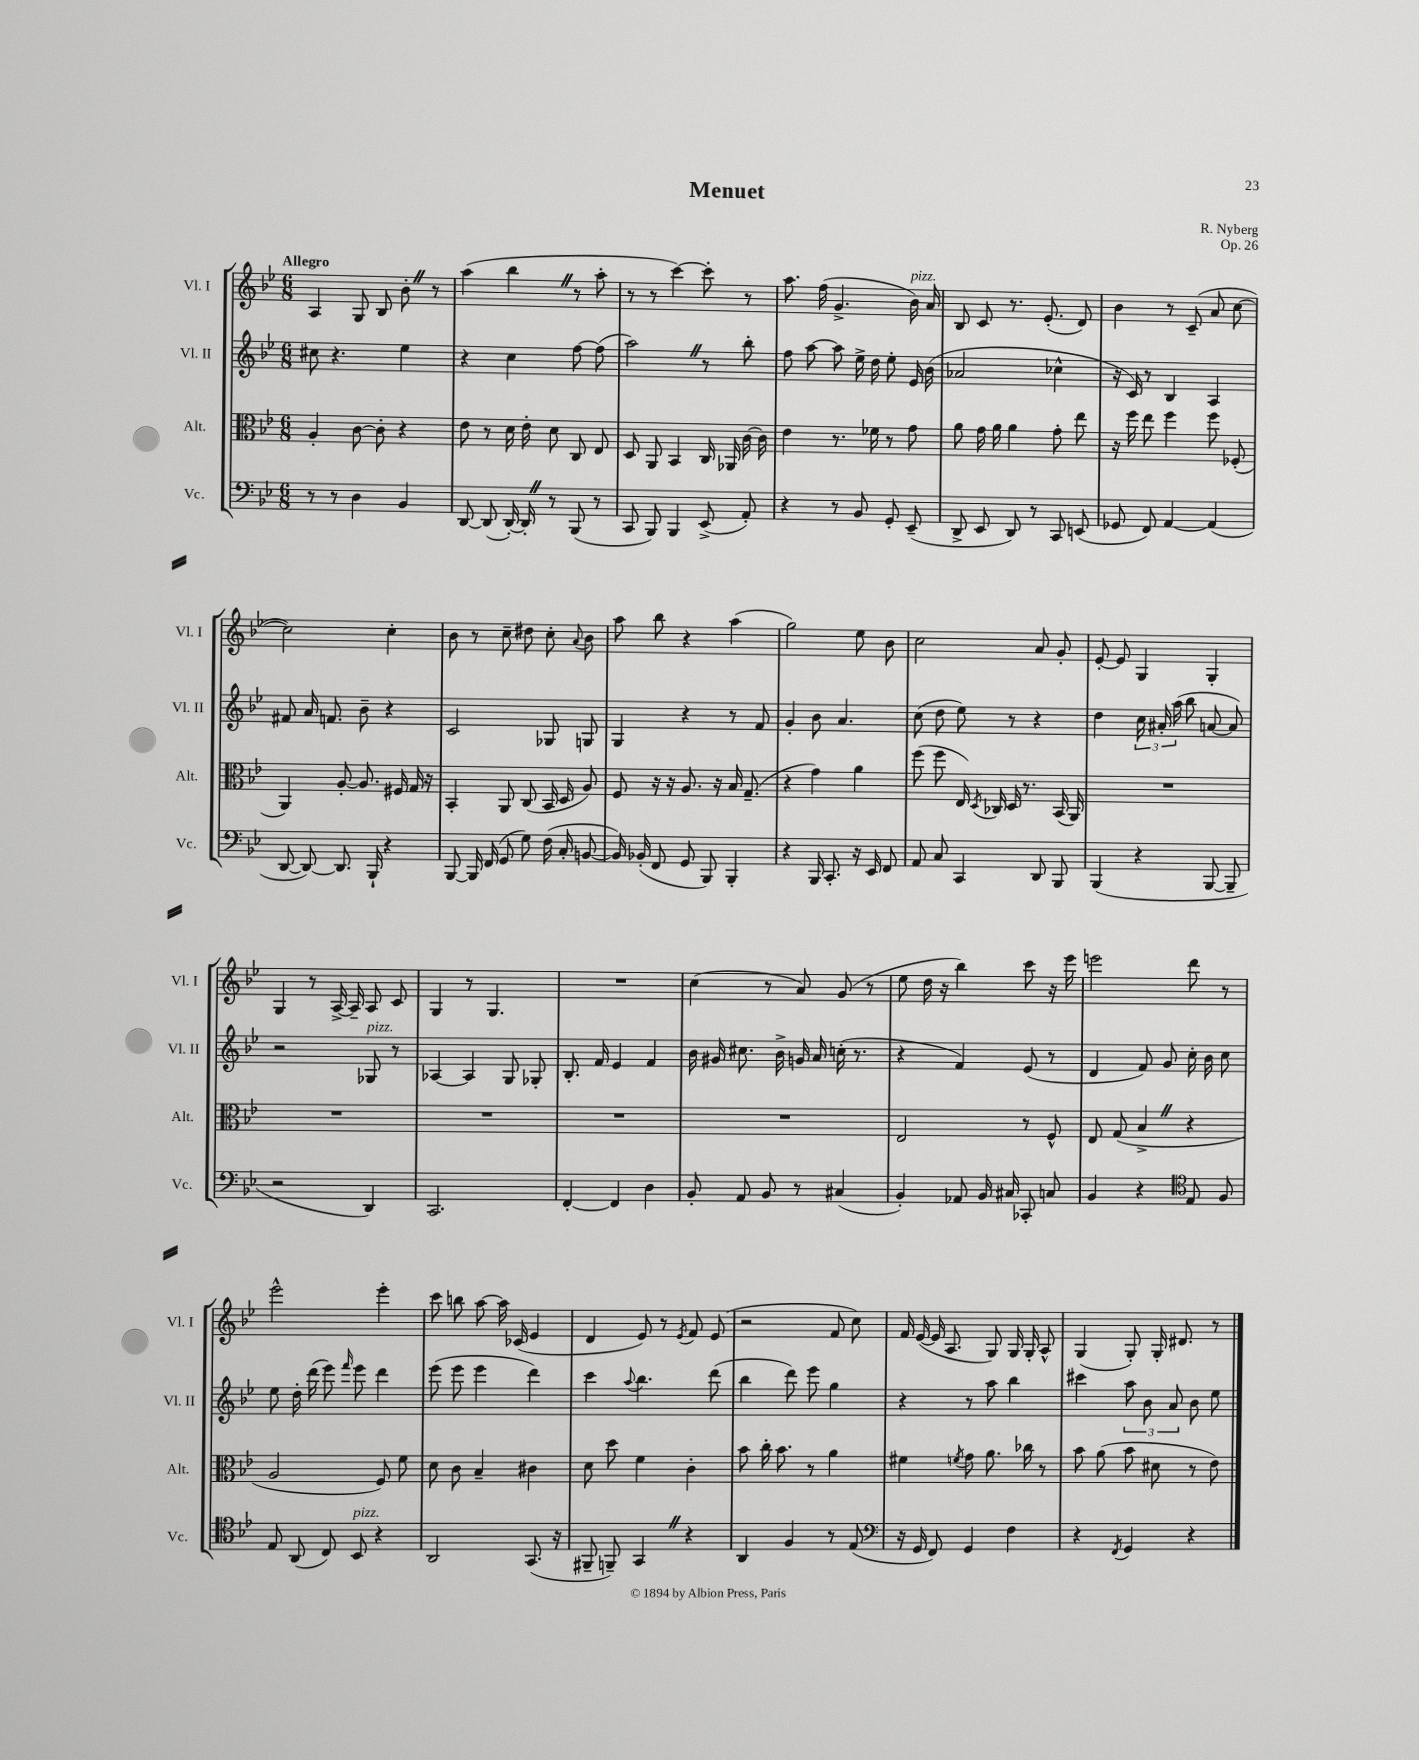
\header { title = "Menuet" composer = "R. Nyberg" opus = "Op. 26" }
<<
\new StaffGroup <<
\new Staff = "s0" \with { instrumentName = "Vl. I" shortInstrumentName = "Vl. I" } {
    \clef treble \key bes \major \numericTimeSignature \time 6/8 \tempo "Allegro"
    \autoBeamOff a4 g8 bes8 bes'8-. \once \override BreathingSign.text = \markup { \musicglyph "scripts.caesura.straight" } \breathe r8 |
    a''4( bes''4 \once \override BreathingSign.text = \markup { \musicglyph "scripts.caesura.straight" } \breathe r8 a''8-. |
    r8 r8 c'''4~) c'''8-. r8 |
    a''8. f''16( g'4.-> bes'16^\markup { \italic "pizz." }) a'16 |
    bes8 c'8 r8. ees'8.-.( d'8) |
    bes'4 r8 c'8--( a'8 c''8~ |
    c''2) c''4-. |
    bes'8 r8 c''8-- dis''8 c''8-. \appoggiatura { a'8 } bes'8 |
    a''8 bes''8 r4 a''4( |
    g''2) ees''8 bes'8 |
    c''2 a'8 g'8-. |
    ees'8~-. ees'8 g4 g4-. |
    g4 r8 a16~-> a16-- a8 c'8 |
    g4 r8 g4. |
    R2. |
    c''4( r8 a'8) g'8( r8 |
    ees''8 d''16 r16 bes''4) c'''8 r16 ees'''16 |
    e'''2 d'''8 r8 |
    ees'''2-^ ees'''4-. |
    c'''8 b''8 a''8~ a''16 ces'16( ees'4 |
    d'4 ees'8) r8 \acciaccatura { ees'8 } f'8 ees'8( |
    r2 f'8 c''8) |
    f'16 ees'16~( ees'16 a8. g8) g16 g16-. a8-^ |
    g4( g8-.) g16-. dis'8. r8 \bar "|." |
}
\new Staff = "s1" \with { instrumentName = "Vl. II" shortInstrumentName = "Vl. II" } {
    \clef treble \key bes \major \numericTimeSignature \time 6/8
    \autoBeamOff cis''8 r4. ees''4 |
    r4 c''4 f''8~ f''8( |
    a''2) \once \override BreathingSign.text = \markup { \musicglyph "scripts.caesura.straight" } \breathe r8 bes''8-. |
    f''8 a''8~ a''8 ees''16-> d''16 ees''8-. ees'16 bes'16( |
    aes'2 ces''4-^ |
    r16 c'16) r8 bes4 a4 |
    fis'8 a'16 f'8. bes'8-- r4 |
    c'2 ges8 g8 |
    g4 r4 r8 f'8 |
    g'4-. bes'8 a'4. |
    c''8( d''8 ees''8) r8 r4 |
    d''4 \tuplet 3/2 { c''16 ais'16-. a''16( } bes''8 a'8~ a'8) |
    r2 ges8^\markup { \italic "pizz." } r8 |
    aes4~ aes4 g8 ges8-. |
    bes8.-. f'16 ees'4 f'4 |
    bes'16 gis'16 cis''8. bes'16-> g'16 a'16 c''16-.( r8. |
    r4 f'4) ees'8( r8 |
    d'4 f'8) g'8 c''16-. bes'16 c''8 |
    ees''8 d''16-. d'''16( ees'''8) \grace { f'''16 } ees'''8 d'''4 |
    ees'''8( ees'''8 ees'''4 d'''4) |
    c'''4 \appoggiatura { a''8 } bes''4. d'''8( |
    bes''4 d'''8) ees'''8 g''4 |
    r4 r8 a''8 bes''4 |
    cis'''4 \tuplet 3/2 { a''8 bes'8 a'8 } bes'8 ees''8 \bar "|." |
}
\new Staff = "s2" \with { instrumentName = "Alt." shortInstrumentName = "Alt." } {
    \clef alto \key bes \major \numericTimeSignature \time 6/8
    \autoBeamOff a4-. c'8~ c'8-. r4 |
    ees'8 r8 d'16 ees'16-. d'8 c8 ees8 |
    d8 a,8 bes,4 c16 aes,16 c'16~ c'16 |
    ees'4 r8. fes'16 r8 g'8 |
    a'8 g'16 a'16 a'4 g'8-. ees''8 |
    r16 f''16 ees''8 f''4 f''8 fes8-.( |
    a,4) a8~-. a8. fis16 g16 r16 |
    bes,4-. a,8 c8( bes,16 d16 a8) |
    f8 r16 r16 a8. r16 bes16 g8.--( |
    r4 g'4) a'4 |
    f''8( f''8 ees16) \acciaccatura { d8 } ces16 d16 r8. bes,16( a,16) |
    R2. |
    R2. |
    R2. |
    R2. |
    R2. |
    ees2 r8 f8-^ |
    ees8 g8( bes4-> \once \override BreathingSign.text = \markup { \musicglyph "scripts.caesura.straight" } \breathe r4 |
    a2 f8) f'8 |
    d'8 c'8 bes4-- cis'4 |
    d'8 d''8 f'4 c'4-. |
    bes'8 c''16-. bes'8. r8 a'4 |
    fis'4 \acciaccatura { f'8 } g'8 a'8. ces''16 r8 |
    bes'8 a'8( bes'8 dis'8 r8 ees'8) \bar "|." |
}
\new Staff = "s3" \with { instrumentName = "Vc." shortInstrumentName = "Vc." } {
    \clef bass \key bes \major \numericTimeSignature \time 6/8
    \autoBeamOff r8 r8 d4 bes,4 |
    d,8~ d,8( d,16~-.) d,16-. \once \override BreathingSign.text = \markup { \musicglyph "scripts.caesura.straight" } \breathe r8 bes,,8( r8 |
    c,8 bes,,8) bes,,4 ees,8->( a,8-.) |
    r4 r8 bes,8 g,8-. ees,8--( |
    d,8-> ees,8 d,8) r8 c,8 e,8( |
    ges,8 f,8) a,4~ a,4( |
    d,8~ d,8~) d,8. bes,,16-! r4 |
    bes,,8~ bes,,16 f,16( g,8 g8) f16( c16-. b,8~ |
    b,16) bes,16-.( f,8 g,8 bes,,8) bes,,4-. |
    r4 bes,,16 c,8.-. r16 ees,16 f,8 |
    a,8 c8 c,4 d,8 bes,,8 |
    bes,,4( r4 bes,,8~ bes,,8-- |
    r2 d,4) |
    c,2. |
    f,4~-. f,4 d4 |
    bes,8-. a,8 bes,8 r8 cis4( |
    bes,4-.) aes,8 bes,16 cis16 ces,8-. c8 |
    bes,4 r4 \clef tenor ees8 f8 |
    ees8 a,8( c8) bes,8^\markup { \italic "pizz." } r4 |
    a,2 g,8.( r16 |
    fis,8-- f,8--) g,4 \once \override BreathingSign.text = \markup { \musicglyph "scripts.caesura.straight" } \breathe r4 |
    a,4 f4 r8 ees8( |
    \clef bass r16 g,16 f,8) g,4 f4 |
    r4 \acciaccatura { f,8 } g,4 r4 \bar "|." |
}
>>
>>
\layout { \context { \Score \remove "Bar_number_engraver" } }
